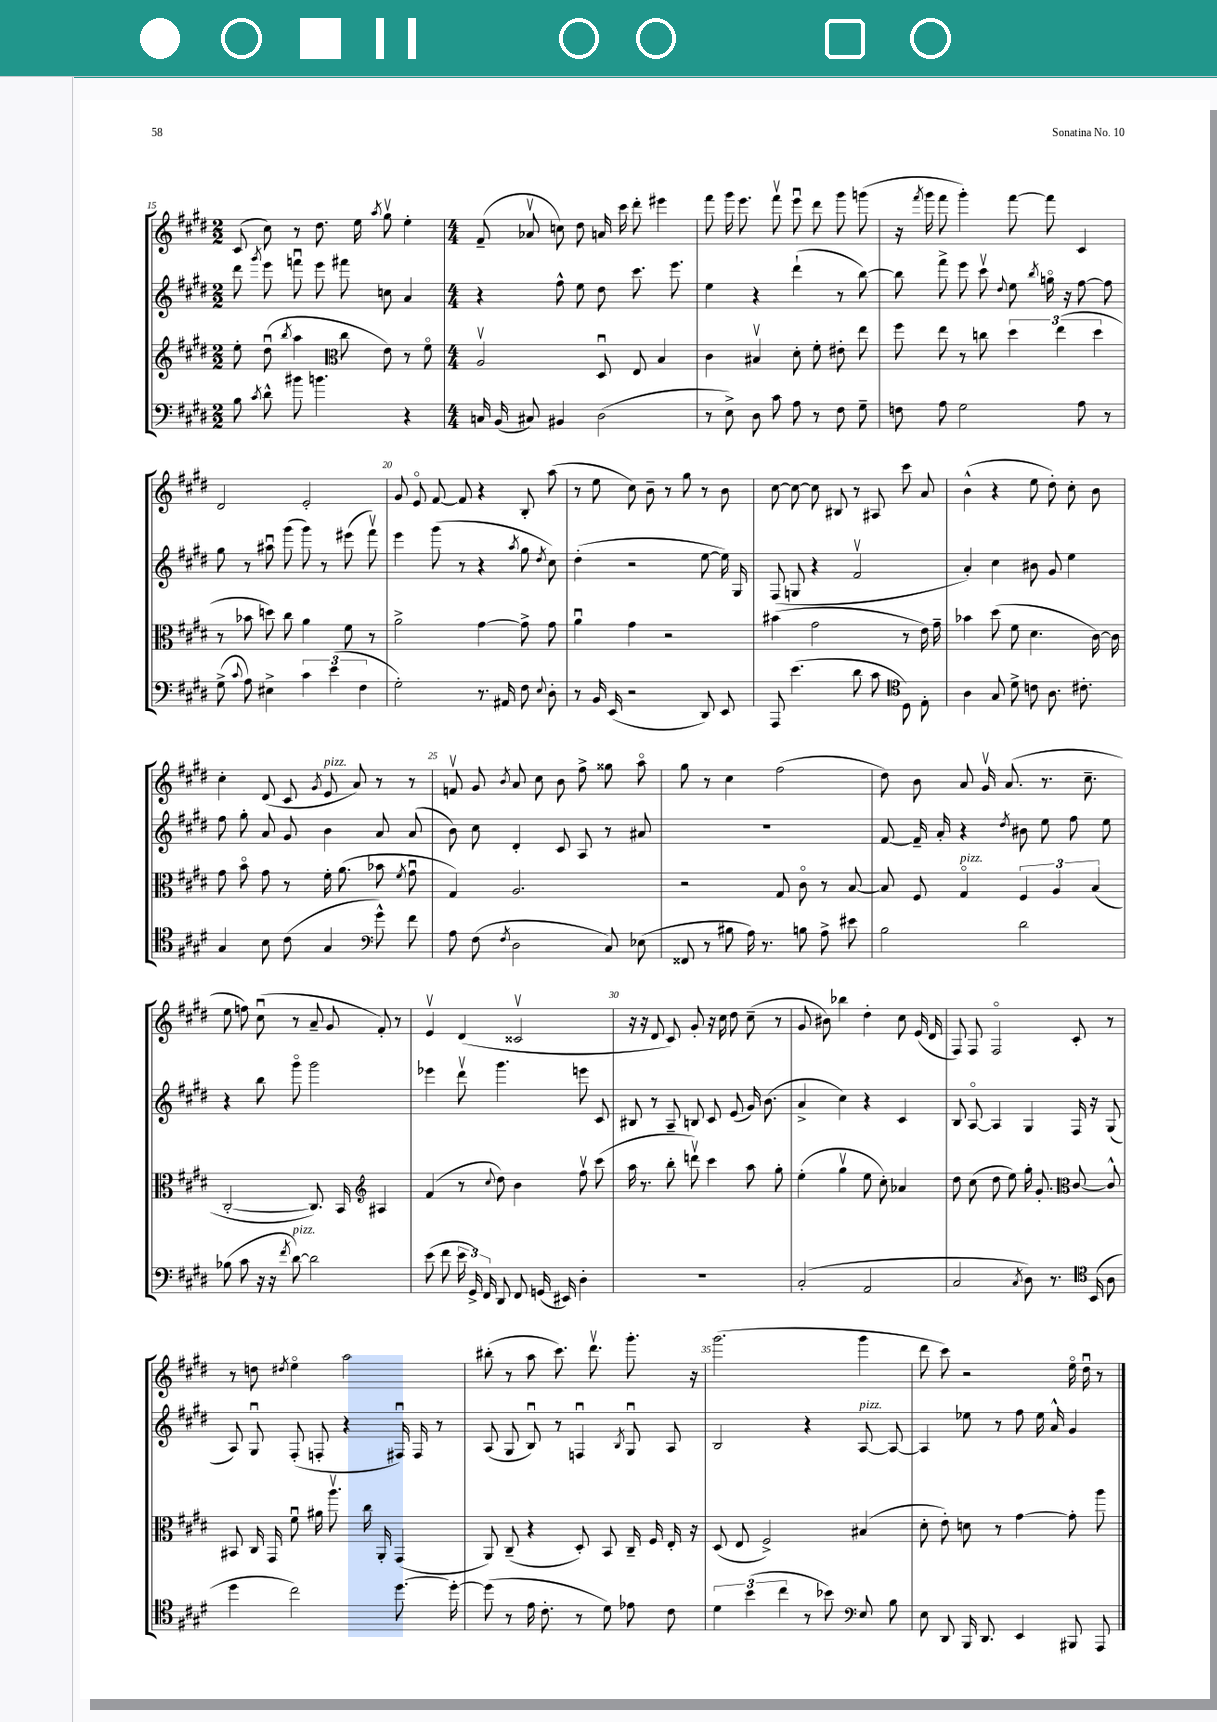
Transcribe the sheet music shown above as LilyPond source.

<<
\new StaffGroup <<
\new Staff = "s0" {
    \clef treble \key e \major \numericTimeSignature \time 2/2
    \autoBeamOff cis'8( cis''8) r8 dis''8. e''16 \acciaccatura { a''8 } gis''8\upbow e''4-. |
    \numericTimeSignature \time 4/4 fis'8--( aes'8\upbow c''8) dis''8 a'16 cis'''16 dis'''8-. eis'''4 |
    fis'''8 gis'''16 e'''8. fis'''8\upbow e'''8\downbow dis'''8 gis'''8 g'''8( |
    r16 \acciaccatura { fis'''8 } gis'''16 fis'''8 gis'''4-.) fis'''8~ fis'''8 cis'4 |
    dis'2 e'2-. |
    gis'8 e'8\flageolet fis'8~ fis'8 r4 b8-. a''8( |
    r8 e''8 cis''8) b'8-- r8 gis''8 r8 b'8 |
    cis''8~ cis''8~ cis''8 bis8 r8 ais8 cis'''8 a'8 |
    b'4-^( r4 e''8 dis''8-.) cis''8-. b'8 |
    cis''4-. dis'8( cis'8 \acciaccatura { gis'8 } e'8^\markup { \italic "pizz." } a'8) r8 r8 |
    f'8\upbow gis'8 \acciaccatura { b'8 } a'8 cis''8 b'8 fis''8-> gisis''8 a''8\flageolet |
    gis''8 r8 cis''4 fis''2( |
    dis''8) b'8 a'8 gis'16\upbow a'8.( r8. cis''8.-- |
    e''8 f''8) cis''8\downbow( r8 a'8-- gis'8 fis'8-.) r8 |
    e'4\upbow dis'4( cisis'2\upbow |
    r16 r16 dis'8 cis'8) gis'8-. r16 cis''16 dis''8 cis''8--( r8 |
    gis'8 bis'8) bes''4 dis''4-. cis''8 e'16( dis'16 |
    fis8) fis8 fis2\flageolet cis'8-. r8 |
    r8 d''8 \acciaccatura { dis''8 } e''4\flageolet a''2 |
    bis''8-.( r8 a''8 cis'''8.) dis'''8.\upbow gis'''8.-. r16 |
    gis'''2.( gis'''4 |
    dis'''8 cis'''8) r2 e''16\flageolet dis''16\downbow r8 \bar "|." |
}
\new Staff = "s1" {
    \clef treble \key e \major \numericTimeSignature \time 2/2
    \autoBeamOff dis'''8 \acciaccatura { gis'''8 } e'''8 f'''8\downbow e'''8 fis'''8 c''8 a'4 |
    \numericTimeSignature \time 4/4 r4 fis''8-^ e''8 dis''8 cis'''8. e'''8. |
    e''4 r4 dis'''4-!( r8 b''8~) |
    b''8 fis'''8-> e'''8 cis'''8\upbow \appoggiatura { dis''8 } e''8 \acciaccatura { b''8 } g''16\flageolet r16 fis''8~ fis''8 |
    gis''8 r8 ais''8\downbow gis'''8( gis'''8) r8 eis'''8( fis'''8\upbow) |
    e'''4 gis'''8( r8 r4 \acciaccatura { a''8 } gis''8 \acciaccatura { dis''8 } cis''8) |
    dis''4-.( r2 e''8~ e''16) gis16 |
    fis8( g8 r4 fis'2\upbow |
    a'4-.) cis''4 bis'8 gis'8 e''4 |
    fis''8 gis''8-. a'8 gis'8 b'4 a'8 a'8( |
    b'8) cis''8 dis'4-. cis'8 a8 r8 ais'8 |
    R1 |
    fis'8~ fis'16-- a'16-. r4 \acciaccatura { dis''8 } bis'8 e''8 fis''8 e''8 |
    r4 b''8 gis'''8\flageolet gis'''2 |
    ees'''4 dis'''8\upbow gis'''4. e'''8 cis'8 |
    bis8 r8 a8-- b8 cis'8 e'8( gis'16) b'8.( |
    a'4-> cis''4) r4 cis'4 |
    b8 a8~\flageolet a4 gis4 fis16 r16 gis8( |
    a8) gis8\downbow fis8-.( f8-. r4 fis16\downbow) fis16 r8 |
    a8( gis8 b8\downbow) r8 f4\downbow \acciaccatura { b8 } gis8\downbow a8 |
    b2 r4 a8~^\markup { \italic "pizz." } a8~ |
    a4 ees''8 r8 fis''8 ees''16 a'16-^ gis'4 \bar "|." |
}
\new Staff = "s2" {
    \clef treble \key e \major \numericTimeSignature \time 2/2
    \autoBeamOff e''8-. dis''8\downbow( \acciaccatura { b''8 } a''4 \clef alto cis''8 e'8) r8 fis'8\flageolet |
    \numericTimeSignature \time 4/4 a2\upbow dis8\downbow e8 b4 |
    cis'4 bis4\upbow dis'8-. fis'8-. eis'8-. e''8 |
    fis''8 e''8 r8 c''8 \tuplet 3/2 { dis''4 e''4( dis''4 } |
    r8 bes'8 d''8) cis''8 a'4 fis'8 r8 |
    a'2-> gis'4~ gis'8-> gis'8 |
    a'4\downbow gis'4 r2 |
    bis'4( gis'2 r8 e'16) gis'16-- |
    bes'4 dis''8( fis'8 dis'4. cis'16~) cis'16 |
    gis'8 b'8\flageolet gis'8 r8 fis'16-. a'8.( bes'8 \acciaccatura { fis'8 } gis'8\downbow |
    gis4) a2. |
    r2 gis8 cis'8\flageolet r8 b8~ |
    b8 fis8 gis4\flageolet^\markup { \italic "pizz." } \tuplet 3/2 { fis4 a4 b4( } |
    cis2~-. cis8.) b,16 ais4 |
    \clef treble fis'4( r8 \appoggiatura { cis''8 } dis''8) b'4 fis''8\upbow cis'''8( |
    a''16 r8. b''8-. d'''8\upbow) cis'''4 a''8 gis''8-. |
    e''4-.( gis''4\upbow e''8 cis''8-.) aes'4 |
    dis''8 cis''8( dis''8 e''8) gis''16-. gis'8.-. cis'8~ cis'8-^ |
    \clef alto bis,8 cis16 gis,16 fis'8\downbow ais'16 a''8.\upbow cis''16 a,16-. gis,4( |
    a,8) cis8--( r4 dis8-.) b,8 cis16-- fis16 e16-. r16 |
    dis8( e8 fis2->) bis4( |
    dis'8-. e'8-.) d'8 r8 gis'4~ gis'8-. a''8 \bar "|." |
}
\new Staff = "s3" {
    \clef bass \key e \major \numericTimeSignature \time 2/2
    \autoBeamOff b8 \acciaccatura { cis'8 } dis'8-^ bis'8 b'4. r4 |
    \numericTimeSignature \time 4/4 c16 b,16( cis8) bis,4 dis2( |
    r8 e8->) dis8 cis'8 a8 r8 fis8 gis8-- |
    f8 a8 gis2 a8 r8 |
    gis8->( \appoggiatura { cis'8 } a8) eis4-> \tuplet 3/2 { cis'4 e'4( fis4 } |
    gis2-.) r8. ais,16 fis8 \appoggiatura { e8 } dis8-. |
    r8 b,16 e,16( r2 dis,8) e,8 |
    a,,8 e'4.( dis'8 cis'8 dis8) e8-. |
    \clef tenor a4 gis8 dis'8-> c'8 a8. cis'8.-. |
    gis4 b8 cis'8( gis4 gis'8-^) fis'8 |
    \clef bass a8 fis8( \acciaccatura { fis8 } dis2 cis8) ees8( |
    fisis,8 r8 bis8 a16) r8. b8 a8-> eis'8 |
    b2 dis'2 |
    bes8( cis'8 r16 r16 \acciaccatura { fis'8 } dis'8~^\markup { \italic "pizz." }) dis'2 |
    e'8( fis'8 \tuplet 3/2 { e'16 gis,16->) fis,16 } dis,8 fis,8 g,16( eis,16) dis4-. |
    R1 |
    cis2-.( a,2 |
    cis2 \acciaccatura { cis8 } dis8) r8. b,16( a8 |
    \clef tenor dis''4 cis''2) dis''8.~ dis''16~-. |
    dis''8( r8 e'16 cis'8.-. r8 dis'8) ees'8 cis'8 |
    \tuplet 3/2 { dis'4 b'4( cis''4 } r8 bes'8) e8 b8 |
    \clef bass e8 dis,8 b,,16 dis,8. e,4 bis,,8 a,,8 \bar "|." |
}
>>
>>
\layout { \context { \Score currentBarNumber = #15 \override BarNumber.break-visibility = ##(#f #t #t) barNumberVisibility = #(every-nth-bar-number-visible 5) } }
